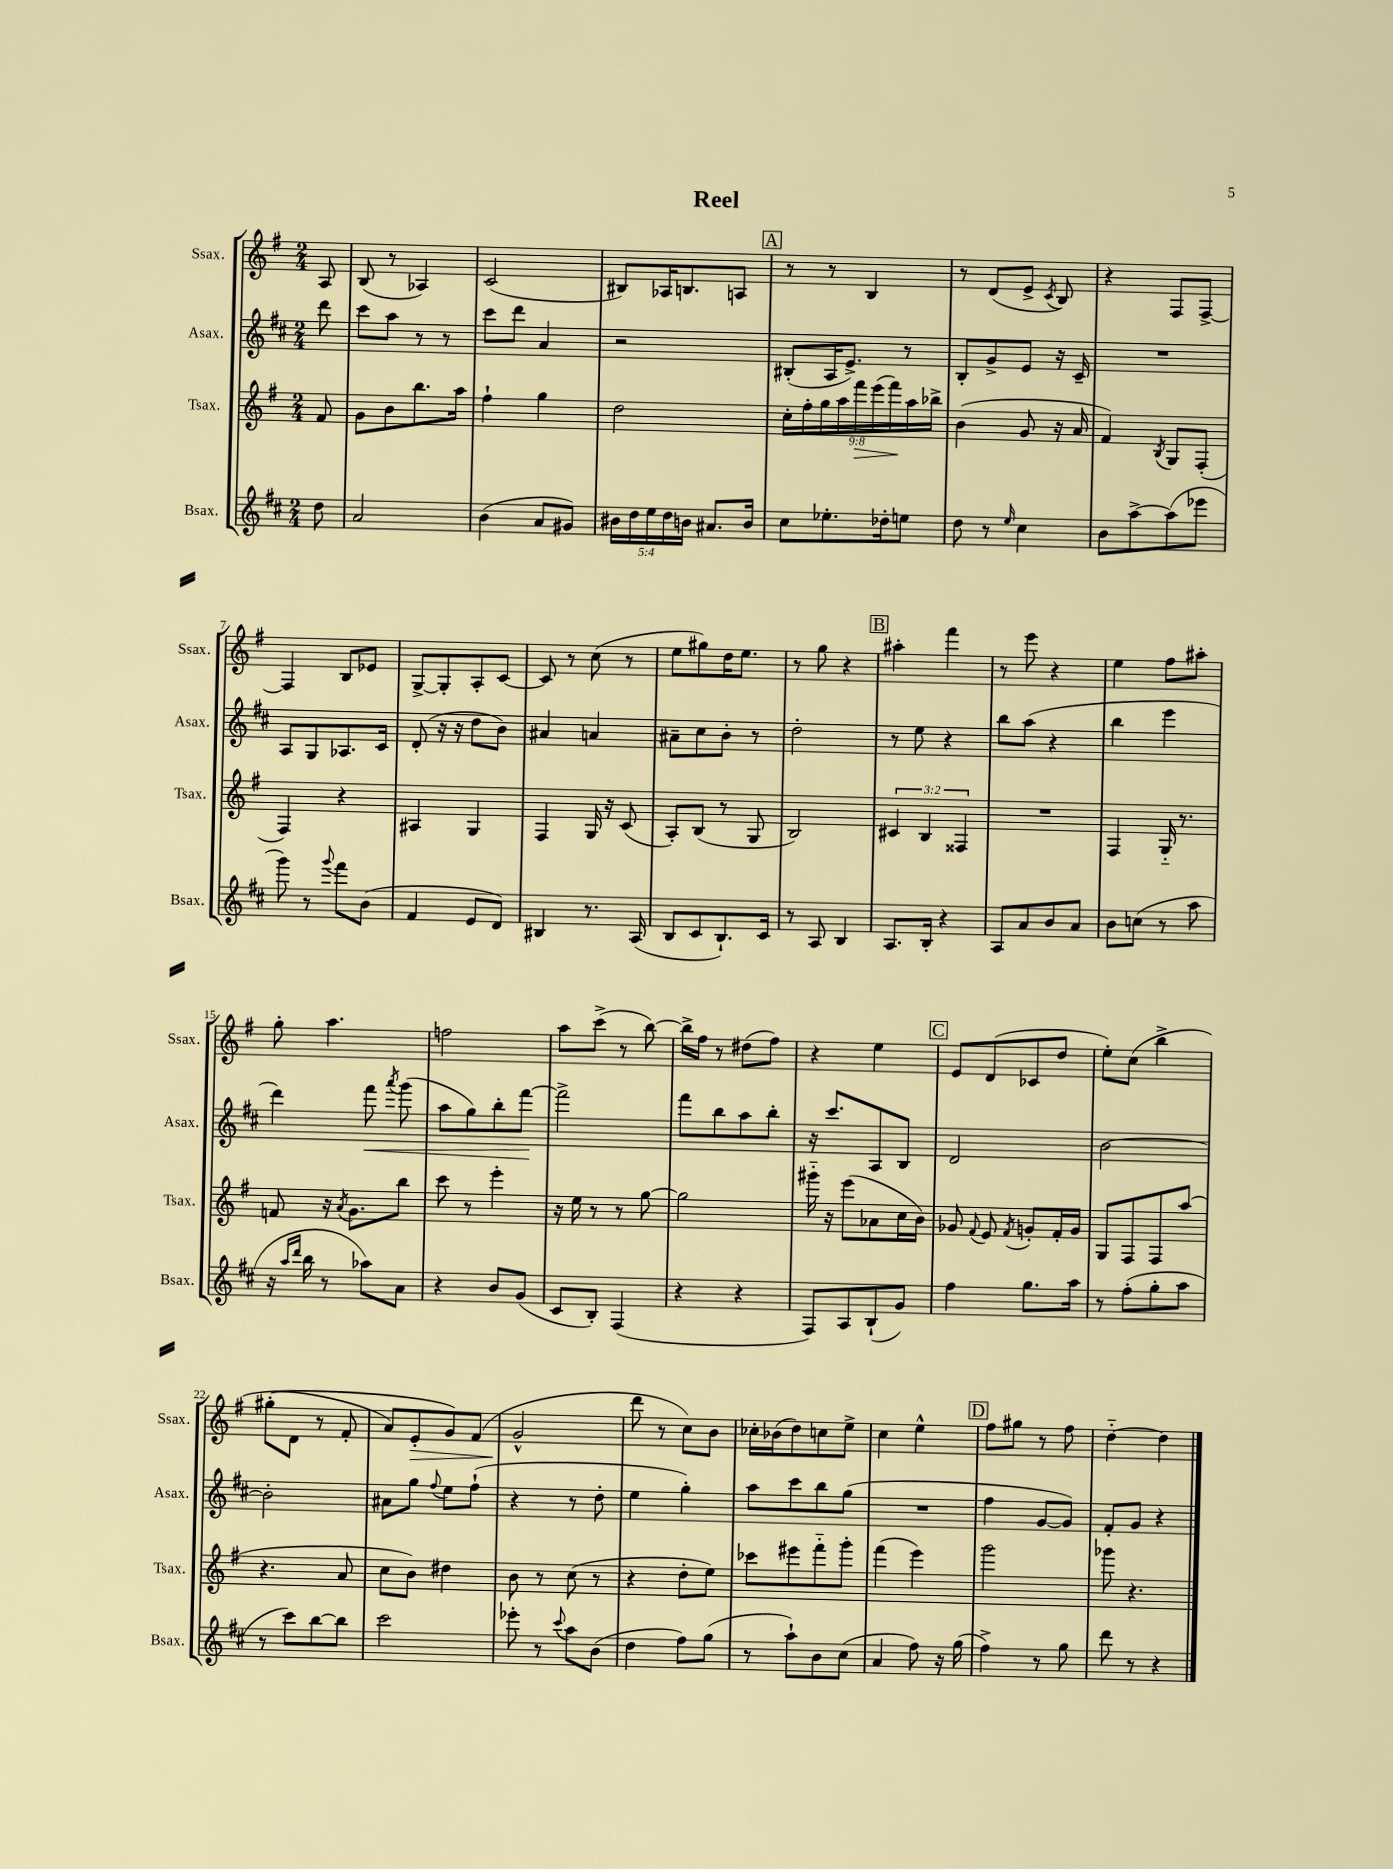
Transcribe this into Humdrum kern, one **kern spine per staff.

**kern	**kern	**dynam	**kern	**dynam	**kern	**dynam
*part4	*part3	*part3	*part2	*part2	*part1	*part1
*staff4	*staff3	*staff3	*staff2	*staff2	*staff1	*staff1
*I"Bsax.	*I"Tsax.	*	*I"Asax.	*	*I"Ssax.	*
*I'Bsax.	*I'Tsax.	*	*I'Asax.	*	*I'Ssax.	*
*clefG2	*clefG2	*	*clefG2	*	*clefG2	*
*k[f#c#]	*k[f#]	*	*k[f#c#]	*	*k[f#]	*
*M2/4	*M2/4	*	*M2/4	*	*M2/4	*
=	=	=	=	=	=	=
8dd\	8f#/	.	8ddd\	.	8A/	.
=1	=1	=1	=1	=1	=1	=1
2a/	8g\L	.	8ccc#\L	.	(8B/	.
.	8b\	.	8aa\J	.	8r	.
.	8.bb\	.	8r	.	4A-X/)	.
.	.	.	8r	.	.	.
.	16aa\Jk	.	.	.	.	.
=2	=2	=2	=2	=2	=2	=2
(4b\	4ff#`\	.	8ccc#\L	.	(2c/	.
.	.	.	8ddd\J	.	.	.
8a/L	4gg\	.	4a/	.	.	.
8g#X/J)	.	.	.	.	.	.
=3	=3	=3	=3	=3	=3	=3
20b#X\LL	2dd\	.	2r	.	8B#X/L)	.
20dd\	.	.	.	.	.	.
20ee\	.	.	.	.	.	.
.	.	.	.	.	16A-X/K	.
20dd\	.	.	.	.	.	.
.	.	.	.	.	8.Bn/	.
20bn\JJ	.	.	.	.	.	.
8.a#X/L	.	.	.	.	.	.
.	.	.	.	.	8An/J	.
16b/Jk	.	.	.	.	.	.
!!LO:REH:place=s1:t=A
=4	=4	=4	=4	=4	=4	=4
8cc#\L	18cc'\LL	.	(8B#X'/L	.	8r	.
.	18ff#'\	.	.	.	.	.
.	18gg\	.	.	.	.	.
8.ee-X'\	.	.	16A/K	.	8r	.
.	18aa\	.	.	.	.	.
.	.	.	8.e^/J)	.	.	.
!	!	!LO:HP:b	!	!	!	!
.	18fff#\	>	.	.	.	.
.	.	.	.	.	4B/	.
.	(18eee\	.	.	.	.	.
16dd-X'\k	.	.	.	.	.	.
.	18fff#\)	.	.	.	.	.
8een\J	.	.	8r	.	.	.
.	18aa\	]	.	.	.	.
.	18bb-X^\JJ	.	.	.	.	.
=5	=5	=5	=5	=5	=5	=5
8dd\	(4b\	.	8B'/L	.	8r	.
8r	.	.	8g^/	.	(8d/L	.
16qqee/	.	.	.	.	.	.
4cc#\	8g/	.	8e/J	.	8e^/J	.
.	.	.	.	.	8qc/	.
.	16r	.	16r	.	8B/)	.
.	16a/	.	16c#~/	.	.	.
=6	=6	=6	=6	=6	=6	=6
8b\L	4f#/)	.	2r	.	4r	.
[8aa^\	.	.	.	.	.	.
.	8qB/	.	.	.	.	.
(8aa\]	8G/L	.	.	.	8F#/L	.
8eee-X\J	(8F#'/J	.	.	.	[8F#^/J	.
!!LO:LB:g=z
=7	=7	=7	=7	=7	=7	=7
8ggg\)	4F#/)	.	8A/L	.	4F#/]	.
8r	.	.	8G/	.	.	.
8qqggg/	.	.	.	.	.	.
8fff#\L	4r	.	8.A-X/	.	8B/L	.
(8b\J	.	.	.	.	8e-X/J	.
.	.	.	16c#/Jk	.	.	.
=8	=8	=8	=8	=8	=8	=8
4f#/	4A#X/	.	(8d'/	.	[8G^/L	.
.	.	.	16r	.	8G'/]	.
.	.	.	16r	.	.	.
8e/L	4G/	.	8dd\L	.	8A'/	.
8d/J)	.	.	8b\J)	.	[8c/J	.
=9	=9	=9	=9	=9	=9	=9
4B#X/	4F#/	.	4a#X/	.	8c/]	.
.	.	.	.	.	8r	.
8.r	16G/	.	4an/	.	(8cc\	.
.	16r	.	.	.	.	.
.	(8c/	.	.	.	8r	.
(16A/	.	.	.	.	.	.
=10	=10	=10	=10	=10	=10	=10
8B/L	8A'/L)	.	8a#X~\L	.	8ee\L	.
8c#/	(8B/J	.	8cc#\	.	8gg#X\)	.
8.B`/)	8r	.	8b'\J	.	16dd\K	.
.	.	.	.	.	8.ee\J	.
.	8G/	.	8r	.	.	.
16c#/Jk	.	.	.	.	.	.
=11	=11	=11	=11	=11	=11	=11
8r	2B/)	.	2dd'\	.	8r	.
8A/	.	.	.	.	8gg\	.
4B/	.	.	.	.	4r	.
!!LO:REH:place=s1:t=B
=12	=12	=12	=12	=12	=12	=12
8.A/L	6c#X/	.	8r	.	4aa#X'\	.
.	.	.	8ee\	.	.	.
.	6B/	.	.	.	.	.
16B'/Jk	.	.	.	.	.	.
4r	.	.	4r	.	4fff#\	.
.	6F##X/	.	.	.	.	.
=13	=13	=13	=13	=13	=13	=13
8A/L	2r	.	8bb\L	.	8r	.
8a/	.	.	(8aa\J	.	8eee\	.
8b/	.	.	4r	.	4r	.
8a/J	.	.	.	.	.	.
=14	=14	=14	=14	=14	=14	=14
8b\L	4F#/	.	4bb\	.	4ee\	.
(8ccn\J	.	.	.	.	.	.
8r	16G/	.	4eee\	.	8ff#\L	.
.	8.r	.	.	.	.	.
8aa\	.	.	.	.	8aa#X'\J	.
!!LO:LB:g=z
=15	=15	=15	=15	=15	=15	=15
16r	8fn/	.	4ddd\)	.	8gg'\	.
16qqaa/LL	.	.	.	.	.	.
16qqddd/JJ	.	.	.	.	.	.
16bb\	.	.	.	.	.	.
8r	16r	.	.	.	4.aa\	.
.	8qa/	.	.	.	.	.
.	8.g\L	.	.	.	.	.
!	!	!	!	!LO:HP:b	!	!
8aa-X\L)	.	.	8fff#\	<	.	.
.	.	.	8qaaa/	.	.	.
8a\J	8bb\J	.	(8ggg\	.	.	.
=16	=16	=16	=16	=16	=16	=16
4r	8ccc\	.	8aa\L	.	2ffn\	.
.	8r	.	8gg\)	.	.	.
8b/L	4eee'\	.	8bb'\	.	.	.
(8g/J	.	.	[8fff#\J	.	.	.
.	.	.	.	[	.	.
=17	=17	=17	=17	=17	=17	=17
8c#/L	16r	.	2fff#^\]	.	8aa\L	.
.	16ee\	.	.	.	.	.
8B'/J)	8r	.	.	.	(8ccc^\J	.
(4F#/	8r	.	.	.	8r	.
.	[8gg\	.	.	.	[8bb\)	.
=18	=18	=18	=18	=18	=18	=18
4r	2gg\]	.	8fff#\L	.	16bb^\LL]	.
.	.	.	.	.	16ff#\JJ	.
.	.	.	8bb\	.	8r	.
4r	.	.	8aa\	.	(8dd#X\L	.
.	.	.	8bb'\J	.	8ff#\J)	.
=19	=19	=19	=19	=19	=19	=19
8F#/L)	16ggg#X\	.	16r	.	4r	.
.	16r	.	8.ccc#/L	.	.	.
8A/	(8eee\L	.	.	.	.	.
(8B`/	8a-X\	.	8A/	.	4ee\	.
8g/J)	16cc\L	.	8B/J	.	.	.
.	16b\JJ)	.	.	.	.	.
!!LO:REH:place=s1:t=C
=20	=20	=20	=20	=20	=20	=20
4ff#\	8g-X/	.	2d/	.	8e/L	.
.	8qqf#/	.	.	.	.	.
.	8e/	.	.	.	(8d/	.
.	8qf#/	.	.	.	.	.
8.gg\L	8gn'/L	.	.	.	8c-X/	.
.	16f#'/L	.	.	.	8dd/J	.
16aa\Jk	16g/JJ	.	.	.	.	.
=21	=21	=21	=21	=21	=21	=21
8r	8G/L	.	[2b\	.	8ee'\L)	.
(8ff#'\L	8F#/	.	.	.	(8cc\J	.
8gg'\	8F#/	.	.	.	4bb^\	.
8aa\J	(8aa/J	.	.	.	.	.
!!LO:LB:g=z
=22	=22	=22	=22	=22	=22	=22
8r	4.r	.	2b'\]	.	(8gg#X'\L	.
8ccc#\L)	.	.	.	.	8d\J	.
[8bb\	.	.	.	.	8r	.
8bb\J]	8a/	.	.	.	8f#'/	.
=23	=23	=23	=23	=23	=23	=23
2ccc#\	8cc\L	.	8a#X\L	.	8a/L)	.
!	!	!	!	!	!	!LO:HP:b
.	8b\J)	.	8gg\J	.	8e'/	>
.	.	.	8qqff#/	.	.	.
.	4dd#X\	.	8ee\L	.	8g/)	.
.	.	.	(8ff#`\J	.	(8f#/J	.
=24	=24	=24	=24	=24	=24	=24
8eee-X'\	8b\	.	4r	.	2g^^/	.
8r	8r	.	.	.	.	.
8qqccc#/	.	.	.	.	.	.
8aa\L	(8cc\	.	8r	.	.	.
(8b\J	8r	.	8dd'\	.	.	.
.	.	.	.	.	.	]
=25	=25	=25	=25	=25	=25	=25
4dd\	4r	.	4ee\	.	8ddd\	.
.	.	.	.	.	8r	.
8ff#\L)	8dd'\L	.	4gg'\)	.	8cc\L)	.
(8gg\J	8ee\J)	.	.	.	8b\J	.
=26	=26	=26	=26	=26	=26	=26
8r	8ccc-X\L	.	8aa\L	.	16cc-X'\LL	.
.	.	.	.	.	(16b-X\J	.
8aa`\L)	8eee#X\	.	8ccc#\	.	8dd\)	.
8b\	8fff#\	.	8bb\	.	8ccn\	.
(8cc#\J	8ggg'\J	.	(8gg\J	.	8ee^\J	.
=27	=27	=27	=27	=27	=27	=27
4a/	(4fff#\	.	2r	.	4cc\	.
8ff#\)	4eee\)	.	.	.	4ee^^\	.
16r	.	.	.	.	.	.
(16gg\	.	.	.	.	.	.
!!LO:REH:place=s1:t=D
=28	=28	=28	=28	=28	=28	=28
4ff#^\)	2ggg\	.	4ff#\	.	8ff#\L	.
.	.	.	.	.	8gg#X\J	.
8r	.	.	[8g/L	.	8r	.
8gg\	.	.	8g/J])	.	8ff#\	.
=29	=29	=29	=29	=29	=29	=29
8ddd\	8ggg-X\	.	8f#'/L	.	[4dd\	.
8r	4.r	.	8g/J	.	.	.
4r	.	.	4r	.	4dd\]	.
==	==	==	==	==	==	==
*-	*-	*-	*-	*-	*-	*-
